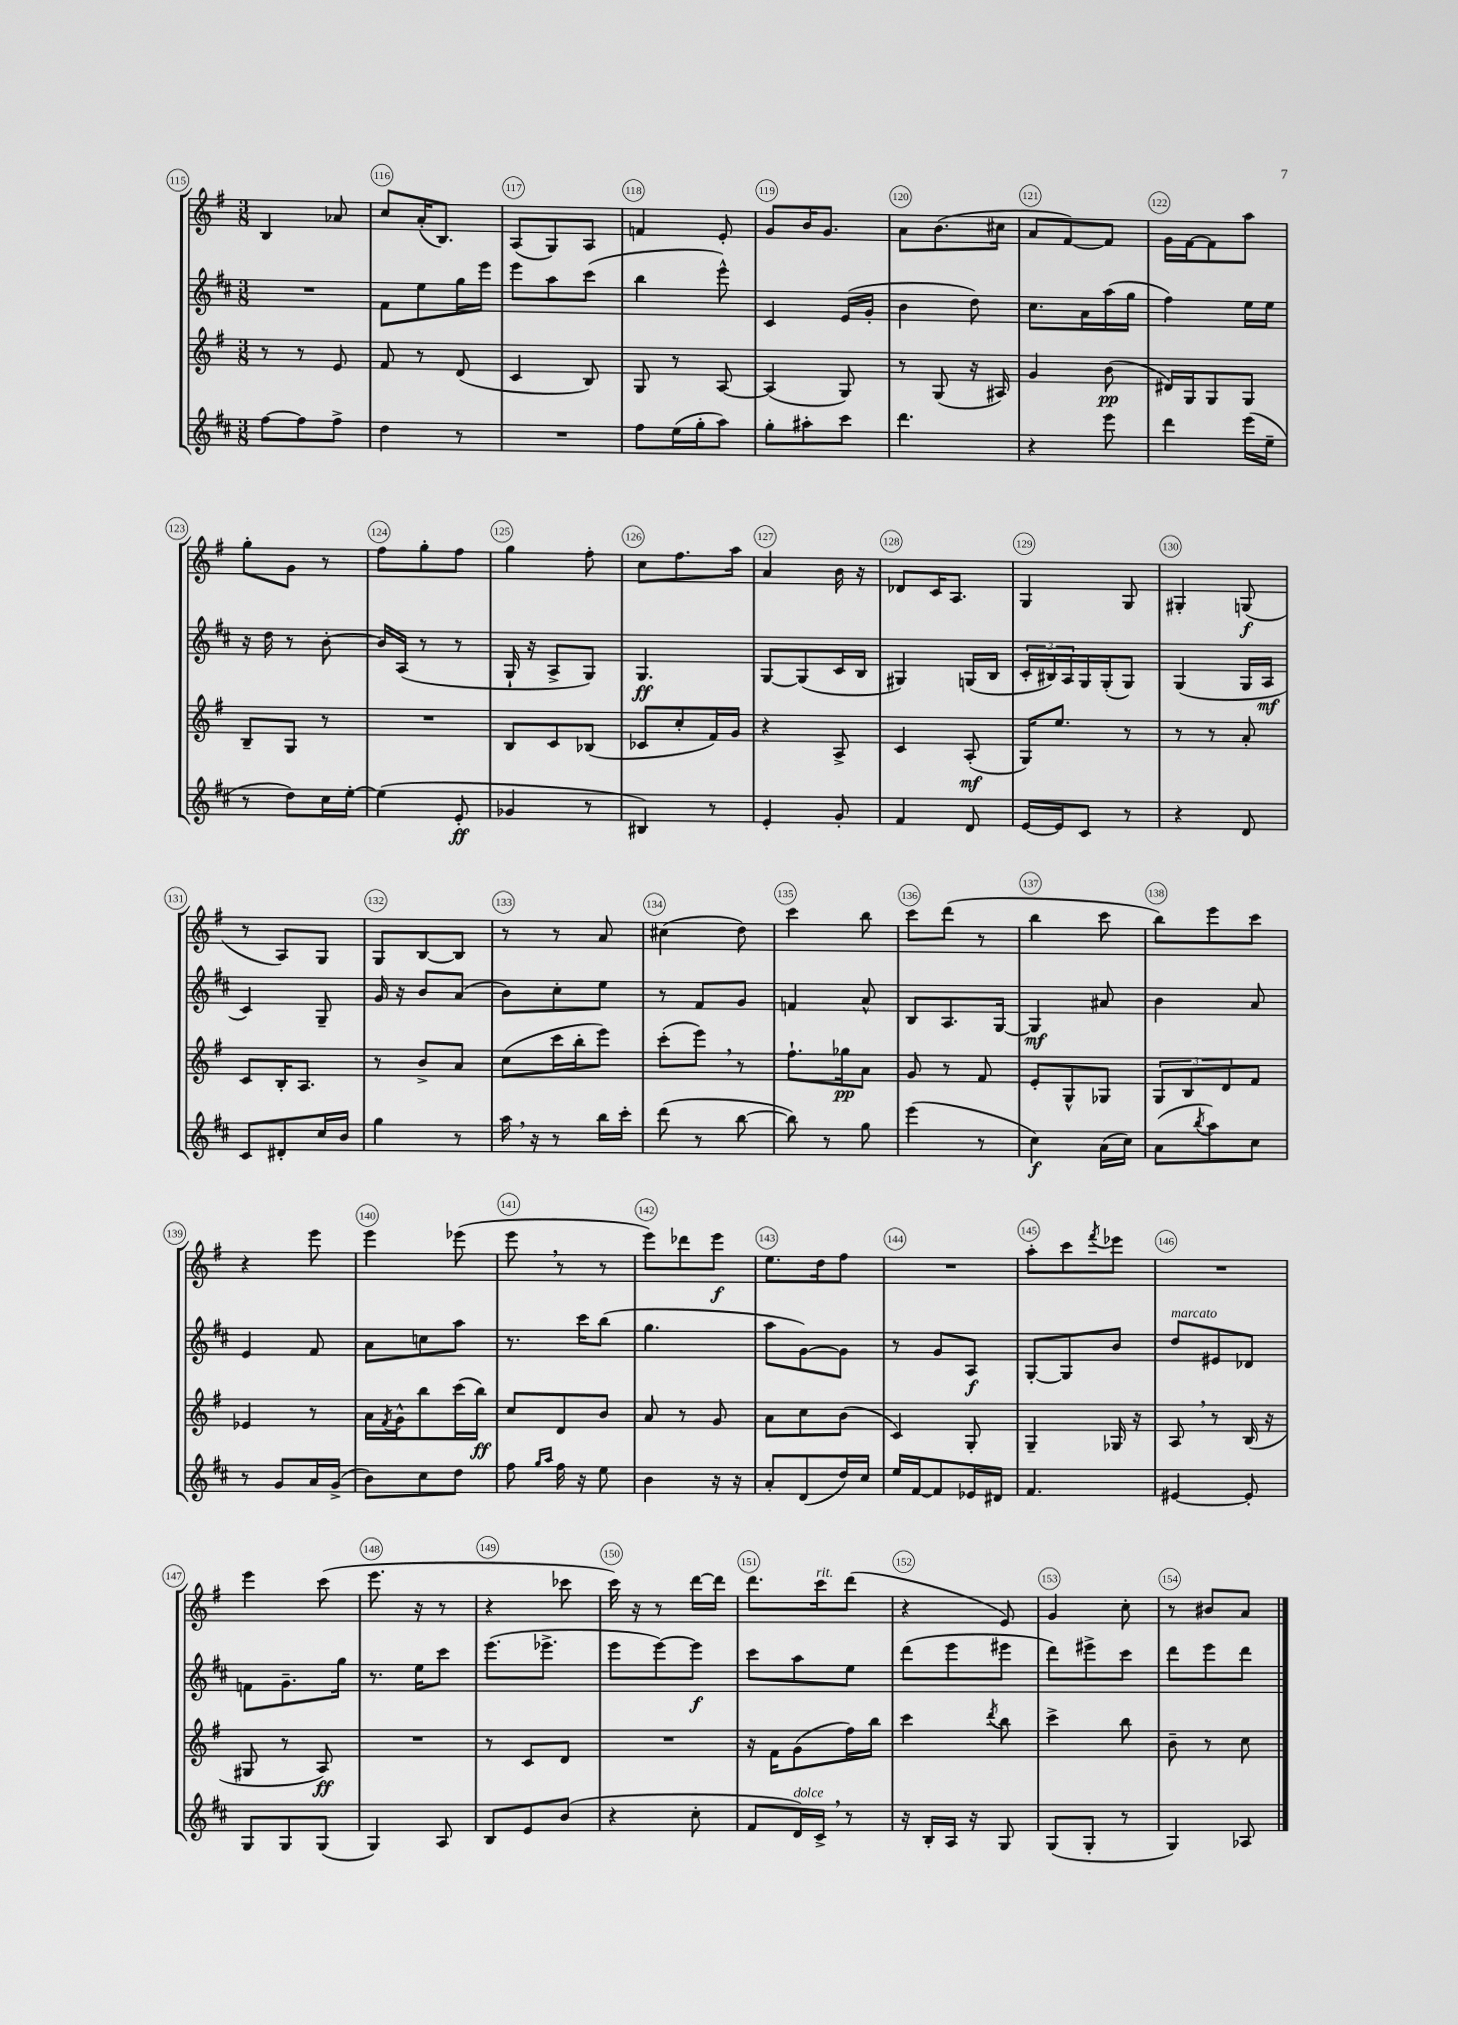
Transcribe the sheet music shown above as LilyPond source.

<<
\new StaffGroup <<
\new Staff = "s0" {
    \clef treble \key g \major \numericTimeSignature \time 3/8
    b4 aes'8 |
    c''8 a'16-.( b8.) |
    a8( g8) a8 |
    f'4 e'8-. |
    g'8 b'16 g'8. |
    a'8 b'8.( cis''16 |
    a'8 fis'8~) fis'8 |
    g'16 fis'16~ fis'8 a''8 |
    g''8-. g'8 r8 |
    fis''8 g''8-. fis''8 |
    g''4 fis''8-. |
    c''8 fis''8. a''16 |
    a'4 b'16 r16 |
    des'8 c'16 a8. |
    g4 g8 |
    gis4-. g8\f( |
    r8 a8) g8 |
    g8 b8~ b8 |
    r8 r8 a'8 |
    cis''4( d''8) |
    c'''4 b''8 |
    c'''8 d'''8( r8 |
    b''4 c'''8 |
    b''8) e'''8 c'''8 |
    r4 e'''8 |
    e'''4 ees'''8( |
    e'''8 \breathe r8 r8 |
    e'''8) des'''8 e'''8\f |
    e''8. d''16 fis''8 |
    R4. |
    a''8-. c'''8 \acciaccatura { fis'''8 } ees'''8 |
    R4. |
    e'''4 c'''8( |
    e'''8. r16 r8 |
    r4 ces'''8 |
    c'''16) r16 r8 d'''16~ d'''16 |
    d'''8. c'''16^\markup { \italic "rit." } d'''8( |
    r4 e'8) |
    g'4 c''8-. |
    r8 bis'8 a'8 \bar "|." |
}
\new Staff = "s1" {
    \clef treble \key d \major \numericTimeSignature \time 3/8
    R4. |
    fis'8 e''8 g''16 e'''16 |
    e'''8 a''8 cis'''8( |
    b''4 e'''8-^) |
    cis'4 e'16( g'16-. |
    b'4 d''8) |
    cis''8. a'16 a''16( g''16 |
    fis''4) e''16 e''16 |
    r16 d''16 r8 b'8~-. |
    b'16 a16( r8 r8 |
    g16-! r16 a8-> g8) |
    g4.\ff |
    g8~ g8( cis'16 b16 |
    gis4) g16( b16 |
    \tuplet 3/2 { cis'16-. bis16) a16 } g16 g16-.( g8) |
    g4( g16 a16\mf |
    cis'4) g8-- |
    g'16 r16 b'8 a'8( |
    b'8) cis''8-. e''8 |
    r8 fis'8 g'8 |
    f'4 a'8-^ |
    b8 a8. g16~ |
    g4\mf ais'8 |
    b'4 a'8 |
    e'4 fis'8 |
    a'8 c''8 a''8 |
    r8. cis'''16 b''8( |
    g''4. |
    a''8 g'8~) g'8 |
    r8 g'8 a8\f |
    g8~-. g8 b'8 |
    d''8^\markup { \italic "marcato" } eis'8 des'8 |
    f'8 g'8.-- g''16 |
    r8. e''16 cis'''8 |
    e'''8.( ees'''8.-> |
    e'''8 e'''8~) e'''8\f |
    cis'''8 a''8 e''8 |
    d'''8( e'''8 eis'''8 |
    d'''8) eis'''8-> cis'''8 |
    d'''8 e'''8 d'''8 \bar "|." |
}
\new Staff = "s2" {
    \clef treble \key g \major \numericTimeSignature \time 3/8
    r8 r8 e'8 |
    fis'8 r8 d'8( |
    c'4 b8) |
    g8 r8 a8~ |
    a4( g8) |
    r8 g8( r16 ais16) |
    g'4 b'8\pp( |
    dis'16) g16 g8 g8 |
    b8-- g8 r8 |
    R4. |
    b8 c'8 bes8( |
    ces'8 c''8-. fis'16) g'16 |
    r4 a8-> |
    c'4 a8-.\mf( |
    g16) e''8. r8 |
    r8 r8 a'8-. |
    c'8 b16-. a8. |
    r8 b'8-> a'8 |
    c''8( c'''16 b''16-. e'''8) |
    c'''8-.( e'''8) \breathe r8 |
    fis''8.-! ges''16\pp a'8 |
    g'8 r8 fis'8 |
    e'8-. g8-^ ges8 |
    \tuplet 3/2 { g8 b8 d'8 } fis'8 |
    ees'4 r8 |
    a'16 \acciaccatura { fis'8 } g'16-^ b''8 c'''16( b''16\ff) |
    c''8 d'8 b'8 |
    a'8 r8 g'8 |
    a'8 c''8 b'8( |
    c'4) g8-. |
    g4-- ges16 r16 |
    a8 \breathe r8 b16( r16 |
    gis8 r8 a8\ff) |
    R4. |
    r8 c'8 d'8 |
    R4. |
    r16 fis'16 g'8( fis''16) b''16 |
    c'''4 \acciaccatura { d'''8 } b''8 |
    c'''4-> b''8 |
    b'8-- r8 c''8 \bar "|." |
}
\new Staff = "s3" {
    \clef treble \key d \major \numericTimeSignature \time 3/8
    fis''8~ fis''8 fis''8-> |
    d''4 r8 |
    R4. |
    fis''8 e''16( g''16-. a''8) |
    g''8-. ais''8-. cis'''8 |
    d'''4. |
    r4 e'''8 |
    d'''4 e'''16( e''16-- |
    r8 d''8) cis''16 e''16~-. |
    e''4( e'8-.\ff |
    ges'4 r8 |
    bis4) r8 |
    e'4-. g'8-. |
    fis'4 d'8 |
    e'16~ e'16 cis'8 r8 |
    r4 d'8 |
    cis'8 dis'8-. cis''16 b'16 |
    g''4 r8 |
    a''16 \breathe r16 r8 b''16 cis'''16-. |
    d'''8( r8 b''8~ |
    b''8) r8 g''8 |
    e'''4( r8 |
    cis''4\f) a'16( cis''16) |
    a'8( \acciaccatura { b''8 } a''8) cis''8 |
    r8 g'8 a'16 g'16->( |
    b'8) cis''8 d''8 |
    fis''8 \grace { g''16 a''16 } fis''16 r16 e''8 |
    b'4 r16 r16 |
    a'8-. d'8( d''16) cis''16 |
    e''16 fis'16~ fis'8 ees'16 dis'16 |
    fis'4. |
    eis'4~ eis'8-. |
    g8 g8 g8( |
    g4) a8 |
    b8 e'8 b'8( |
    r4 cis''8-. |
    fis'8 d'16^\markup { \italic "dolce" }) cis'16-> \breathe r8 |
    r16 b16-. a16 r16 g8 |
    g8( g8-. r8 |
    g4) aes8 \bar "|." |
}
>>
>>
\layout { \context { \Score currentBarNumber = #115 \override BarNumber.break-visibility = ##(#f #t #t) barNumberVisibility = #all-bar-numbers-visible \override BarNumber.stencil = #(make-stencil-circler 0.1 0.3 ly:text-interface::print) } }
